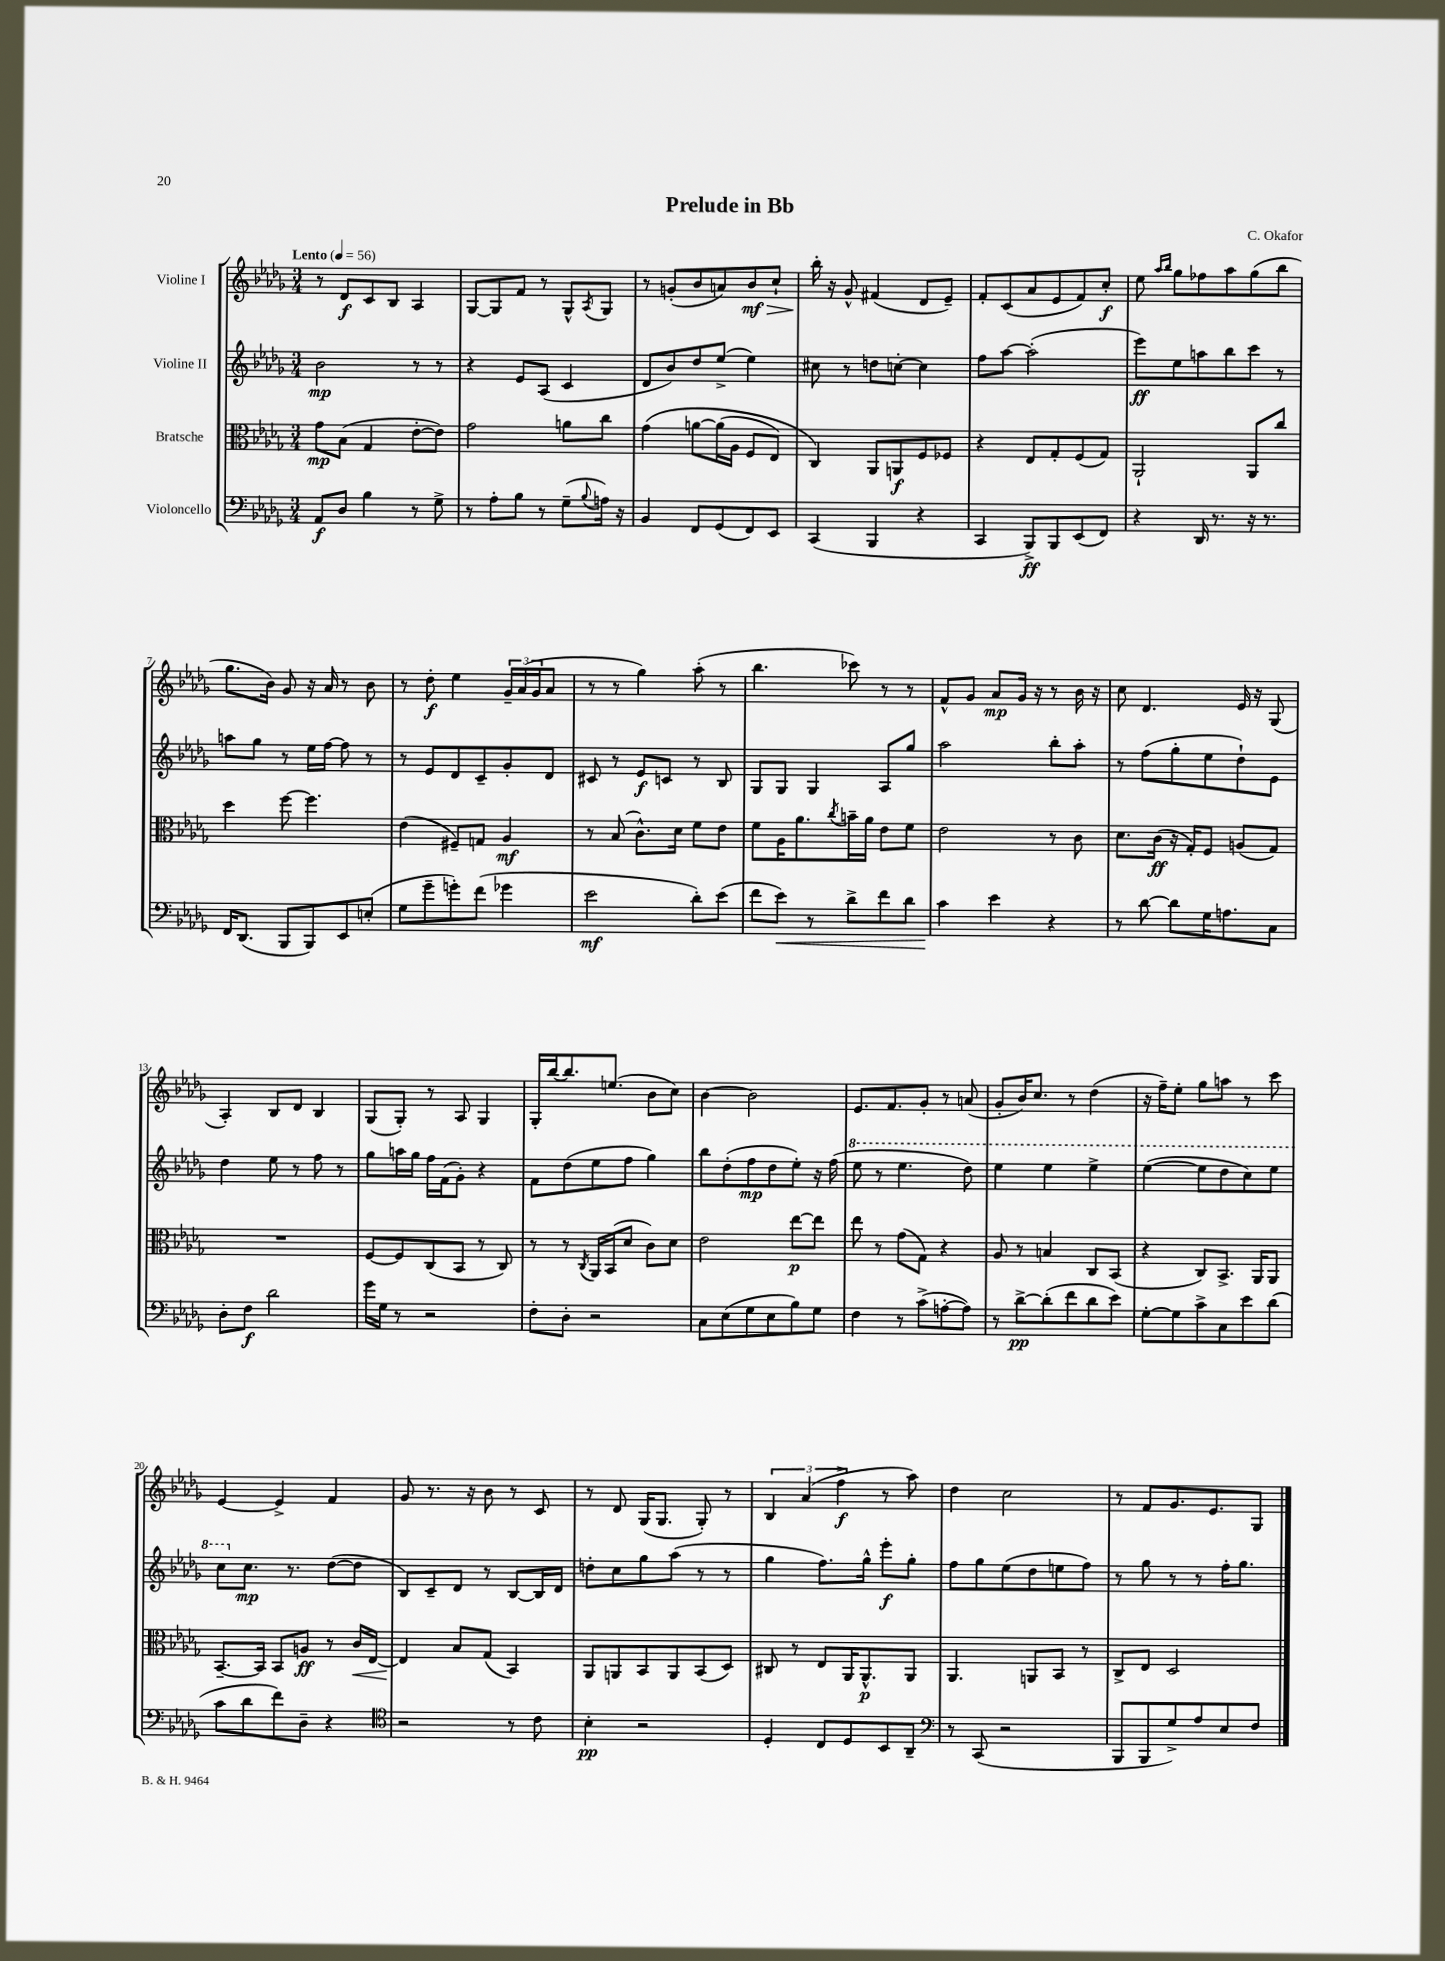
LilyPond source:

\header { title = "Prelude in Bb" composer = "C. Okafor" }
<<
\new StaffGroup <<
\new Staff = "s0" \with { instrumentName = "Violine I" } {
    \clef treble \key des \major \numericTimeSignature \time 3/4 \tempo "Lento" 4 = 56
    r8 des'8\f c'8 bes8 aes4 |
    ges8~ ges8 f'8 r8 ges8-^ \acciaccatura { aes8 } ges8 |
    r8 g'8-.( bes'8 a'8) bes'8\mf\> c''8-! |
    bes''16-.\! r16 ges'8-^ fis'4( des'8 ees'8--) |
    f'8-. c'8( aes'8 ees'8 f'8) c''8-.\f |
    ees''8 \grace { aes''16 bes''16 } ges''8 fes''8 aes''8 ges''8( bes''8 |
    ges''8. bes'16) ges'8 r16 aes'16 r8 bes'8 |
    r8 des''8-.\f ees''4 \tuplet 3/2 { ges'16-- aes'16( ges'16 } aes'8 |
    r8 r8 ges''4) aes''8-.( r8 |
    bes''4. ces'''8) r8 r8 |
    f'8-^ ges'8 aes'8\mp ges'16 r16 r8 bes'16 r16 |
    c''8 des'4. ees'16 r16 ges8( |
    aes4-.) bes8 des'8 bes4 |
    ges8( ges8-.) r8 aes8 ges4 |
    ges16-. bes''16~ bes''8. e''8.( bes'8 c''8) |
    bes'4~ bes'2 |
    ees'8. f'8. ges'8-. r8 a'8( |
    ges'8-. bes'16) c''8. r8 des''4( |
    r16 f''16--) ees''8-. ges''8 a''8 r8 c'''8 |
    ees'4~ ees'4-> f'4 |
    ges'8 r8. r16 bes'8 r8 c'8 |
    r8 des'8 ges16( ges8. ges8-.) r8 |
    \tuplet 3/2 { bes4 aes'4( f''4->\f } r8 aes''8) |
    des''4 c''2 |
    r8 f'8 ges'8. ees'8. ges8 \bar "|." |
}
\new Staff = "s1" \with { instrumentName = "Violine II" } {
    \clef treble \key des \major \numericTimeSignature \time 3/4
    bes'2\mp r8 r8 |
    r4 ees'8 aes8( c'4 |
    des'8 bes'8) des''8 ees''8->( ees''4) |
    cis''8 r8 d''8 c''8~-. c''4 |
    f''8 aes''8~ aes''2-.( |
    ees'''8\ff) ees''8 a''8 bes''8 c'''8 r8 |
    a''8 ges''8 r8 ees''16 f''16~ f''8 r8 |
    r8 ees'8 des'8 c'8-- ges'8-. des'8 |
    cis'8 r8 ees'8\f c'8 r8 bes8 |
    ges8 ges8 ges4 aes8 ges''8 |
    aes''2 bes''8-. aes''8-. |
    r8 f''8( ges''8-. ees''8 des''8-!) ees'8 |
    des''4 ees''8 r8 f''8 r8 |
    ges''8 a''16 ges''16 f''16 f'16( ges'8-.) r4 |
    f'8 des''8( ees''8 f''8 ges''4) |
    bes''8 des''8-.( f''8\mp des''8 ees''8-.) r16 f''16( |
    \ottava #1 ees'''8 r8 ees'''4. des'''8) |
    ees'''4 ees'''4 ees'''4-> |
    ees'''4~( ees'''8 des'''8 c'''8) ees'''8 |
    c'''8 \ottava #0 c''8.\mp r8. des''8~( des''8 |
    bes8) c'8-- des'8 r8 bes8~ bes16 des'16 |
    d''8-. c''8 ges''8 aes''8( r8 r8 |
    ges''4 f''8.) ges''16-^ ees'''8-.\f ges''8-. |
    f''8 ges''8 ees''8( des''8 e''8 f''8) |
    r8 ges''8 r8 r8 f''16-. ges''8. \bar "|." |
}
\new Staff = "s2" \with { instrumentName = "Bratsche" } {
    \clef alto \key des \major \numericTimeSignature \time 3/4
    ges'8\mp bes8( ges4 ees'8~-. ees'8) |
    ges'2 a'8 c''8 |
    ges'4\( a'8~ a'16( aes16 f8 ees8) |
    c4\) aes,8 a,8\f f8 fes8 |
    r4 ees8 ges8-. f8( ges8) |
    aes,2-! aes,8 c''8 |
    des''4 f''8~ f''4. |
    ees'4( fis8--) g8 aes4\mf |
    r8 bes8( c'8.-^) des'16 f'8 ees'8 |
    f'8 aes16 aes'8. \acciaccatura { c''8 } b'16-- aes'16 ees'8 f'8 |
    ees'2 r8 c'8 |
    des'8. c'16\ff( r16 ges16-.) f8 a8( ges8) |
    R2. |
    f8~ f8 c8( bes,8 r8 c8) |
    r8 r8 \acciaccatura { c8 } aes,16 bes,16( des'8 c'8) des'8 |
    ees'2 ees''8~\p ees''8 |
    ees''8 r8 ges'8( ges8) r4 |
    aes8 r8 b4 c8 bes,8( |
    r4 c8) bes,8.-> aes,16 aes,8 |
    bes,8.~-- bes,16 bes,8 a8\ff r8 c'16\< ees16~ |
    ees4\! bes8 ges8( bes,4) |
    aes,8 a,8 bes,8 a,8 bes,8( des8) |
    cis8 r8 ees8 aes,16 aes,8.-^\p aes,8 |
    aes,4. a,8 bes,8 r8 |
    c8-> ees8 des2 \bar "|." |
}
\new Staff = "s3" \with { instrumentName = "Violoncello" } {
    \clef bass \key des \major \numericTimeSignature \time 3/4
    aes,8\f des8 bes4 r8 ges8-> |
    r8 aes8-. bes8 r8 ges8--( \appoggiatura { bes8 } a16) r16 |
    bes,4 f,8 ges,8( f,8) ees,8 |
    c,4( bes,,4 r4 |
    c,4 bes,,8->\ff) bes,,8 ees,8( f,8) |
    r4 des,16 r8. r16 r8. |
    f,16 des,8.( bes,,8 bes,,8) ees,8 e8-.( |
    ges8 ges'8-- g'8-.) f'8( ges'4 |
    ees'2\mf des'8-.) ees'8( |
    f'8 ees'8\<) r8 des'8-> f'8 des'8 |
    c'4\! ees'4 r4 |
    r8 des'8~ des'8 ges16 a8. c8 |
    des8-. f8\f des'2 |
    ges'16 ges16 r8 r2 |
    f8-. des8-. r2 |
    c8 ees8( ges8 ees8 bes8) ges8 |
    f4 r8 c'8->( a8~-. a8) |
    r8 des'8~->\pp des'8-.( f'8 des'8 ees'8) |
    ges8~-. ges8 c'8-> c8 ees'8 des'8( |
    c'8 des'8 f'8) des8-- r4 |
    \clef tenor r2 r8 c'8 |
    bes4-.\pp r2 |
    des4-. c8 des8 bes,8 aes,8-- |
    \clef bass r8 c,8( r2 |
    bes,,8 bes,,8 ges8->) aes8 ees8 f8 \bar "|." |
}
>>
>>
